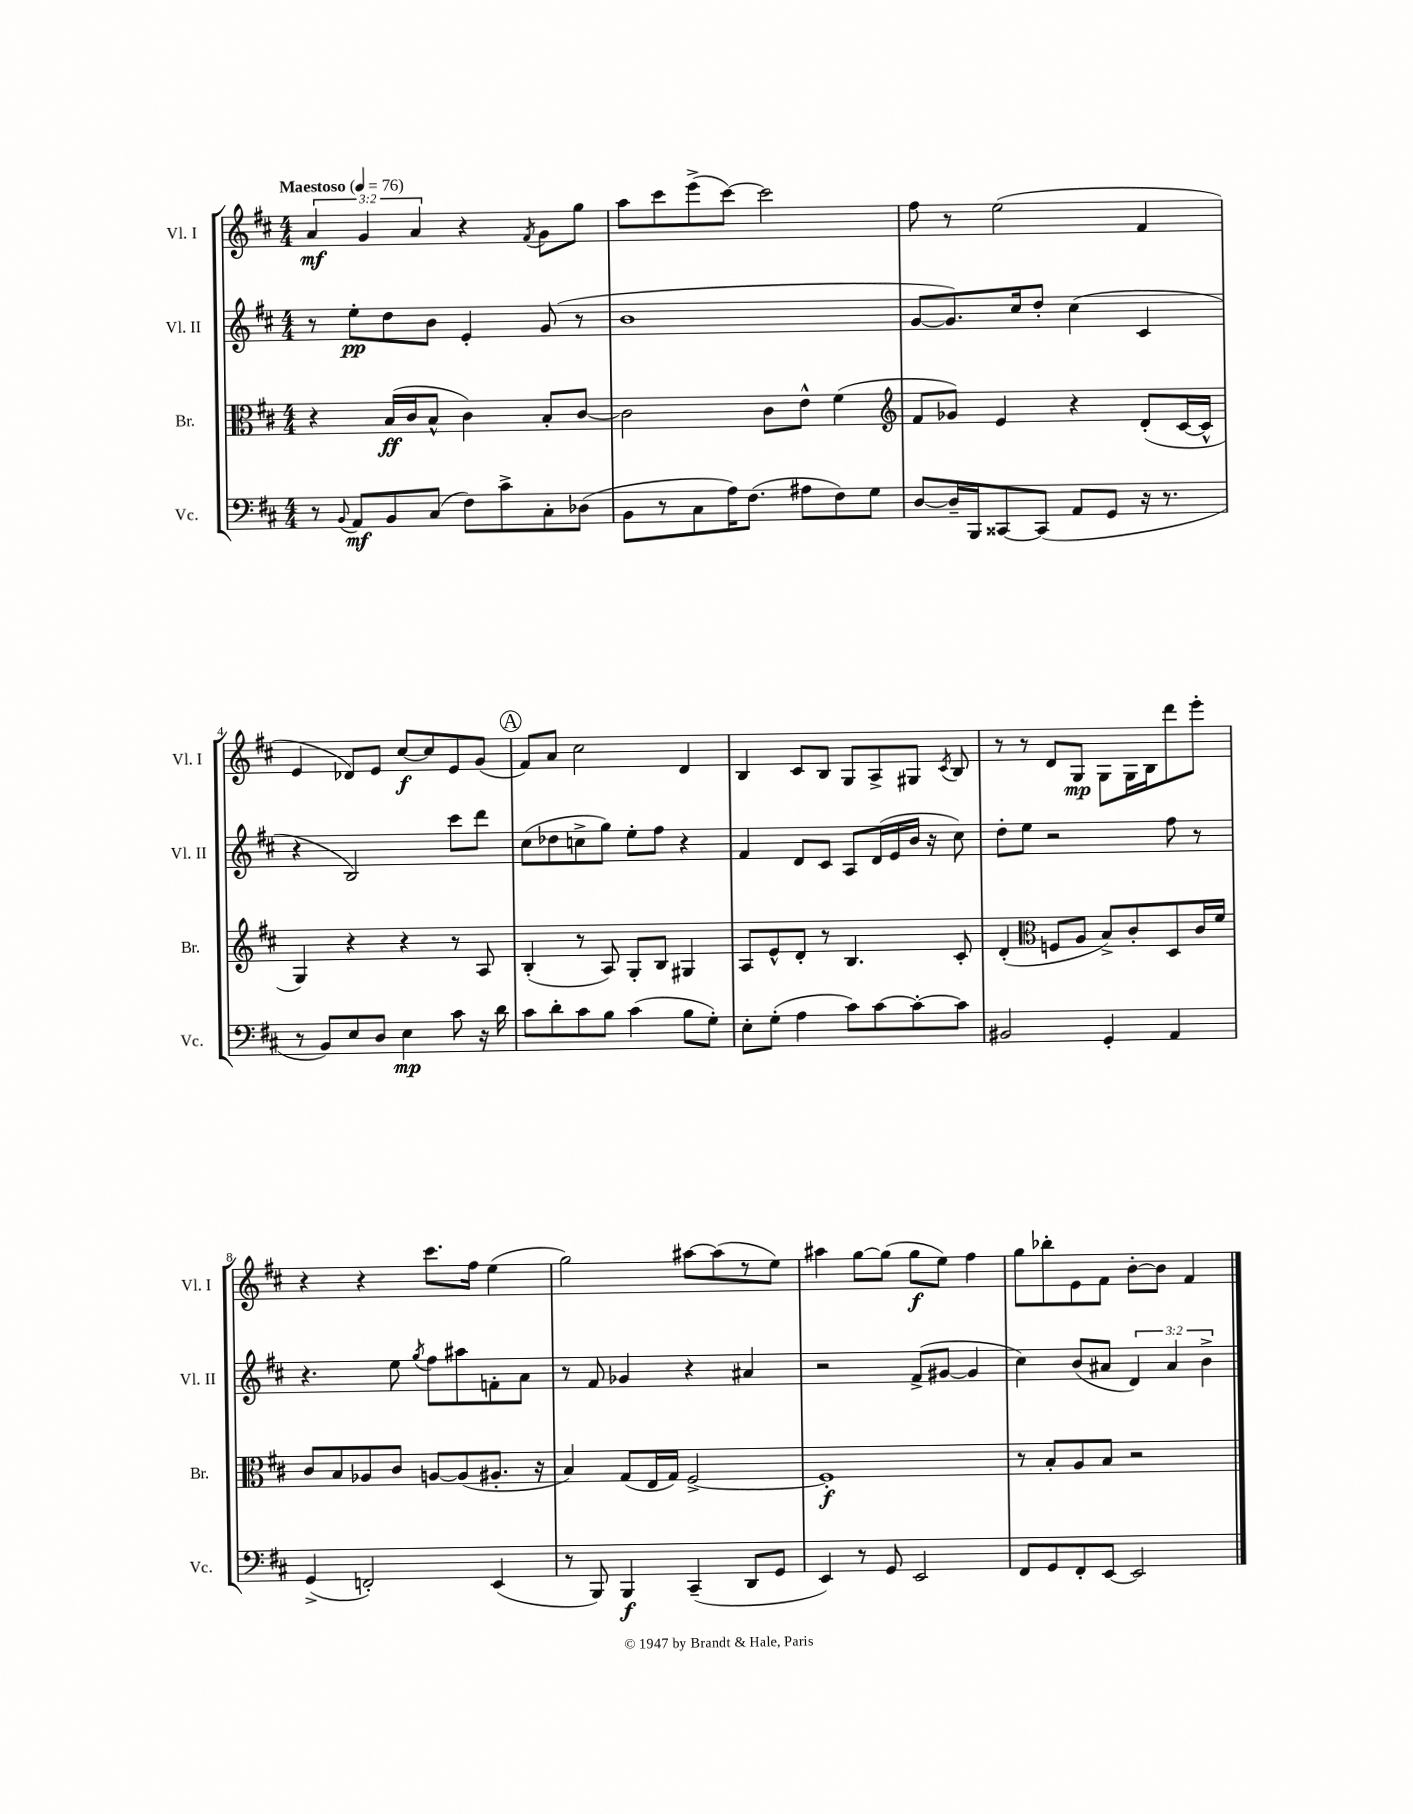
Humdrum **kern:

**kern	**dynam	**kern	**dynam	**kern	**dynam	**kern	**dynam
*part4	*part4	*part3	*part3	*part2	*part2	*part1	*part1
*staff4	*staff4	*staff3	*staff3	*staff2	*staff2	*staff1	*staff1
*I"Vc.	*	*I"Br.	*	*I"Vl. II	*	*I"Vl. I	*
*I'Vc.	*	*I'Br.	*	*I'Vl. II	*	*I'Vl. I	*
*clefF4	*	*clefC3	*	*clefG2	*	*clefG2	*
*k[f#c#]	*	*k[f#c#]	*	*k[f#c#]	*	*k[f#c#]	*
*M4/4	*	*M4/4	*	*M4/4	*	*M4/4	*
*MM76	*	*MM76	*	*MM76	*	*MM76	*
=1	=1	=1	=1	=1	=1	=1	=1
!	!	!	!	!	!	!LO:TX:a:B:t=Maestoso	!
8r	.	4r	.	8r	.	6a/	mf
8qqBB/	.	.	.	.	.	.	.
8AA/L	mf	.	.	8ee'\L	pp	.	.
.	.	.	.	.	.	6g/	.
8BB/	.	(16B/LL	ff	8dd\	.	.	.
.	.	16c#/J	.	.	.	.	.
.	.	.	.	.	.	6a/	.
(8C#/J	.	8B^^/J	.	8b\J	.	.	.
8F#\L)	.	4c#\)	.	4e'/	.	4r	.
8c#^\	.	.	.	.	.	.	.
.	.	.	.	.	.	8qf#/	.
8C#'\	.	8B'/L	.	(8g/	.	8g\L	.
(8D-X\J	.	[8c#/J	.	8r	.	8gg\J	.
=2	=2	=2	=2	=2	=2	=2	=2
8BB\L	.	2c#\]	.	1b	.	8aa\L	.
8r	.	.	.	.	.	8ccc#\	.
8C#\	.	.	.	.	.	(8eee^\	.
16A\K)	.	.	.	.	.	[8ccc#\J)	.
(8.F#\J	.	.	.	.	.	.	.
.	.	8c#\L	.	.	.	2ccc#\]	.
8A#X\L	.	8e^^\J	.	.	.	.	.
8F#\)	.	(4f#\	.	.	.	.	.
8G\J	.	.	.	.	.	.	.
=3	=3	=3	=3	=3	=3	=3	=3
*	*	*clefG2	*	*	*	*	*
[8D/L	.	8f#/L	.	[8g/L	.	8ff#\	.
16D~/L]	.	8g-X/J)	.	8.g/])	.	8r	.
16BBB/J	.	.	.	.	.	.	.
[8CC##X/	.	4e/	.	.	.	(2ee\	.
.	.	.	.	16cc#/k	.	.	.
(8CC##/J]	.	.	.	8dd'/J	.	.	.
8AA/L	.	4r	.	(4cc#\	.	.	.
8GG/J	.	.	.	.	.	.	.
16r	.	(8d'/L	.	4c#/	.	4f#/	.
8.r	.	.	.	.	.	.	.
.	.	[16c#/L	.	.	.	.	.
.	.	16c#^^/JJ]	.	.	.	.	.
!!LO:LB:g=z
=4	=4	=4	=4	=4	=4	=4	=4
8r	.	4G/)	.	4r	.	4e/	.
8BB/L)	.	.	.	.	.	.	.
8E/	.	4r	.	2B/)	.	8d-X/L)	.
8D/J	.	.	.	.	.	8e/J	.
4E\	mp	4r	.	.	.	[8cc#/L	f
.	.	.	.	.	.	8cc#/]	.
8c#\	.	8r	.	8ccc#\L	.	8e/	.
16r	.	8A/	.	8ddd\J	.	(8g/J	.
16d\	.	.	.	.	.	.	.
!!LO:REH:place=s1:t=A
=5	=5	=5	=5	=5	=5	=5	=5
8c#\L	.	(4B'/	.	(8cc#\L	.	8f#/L)	.
8d'\	.	.	.	8dd-X\	.	8a/J	.
8c#\	.	8r	.	8ccn^\	.	2cc#\	.
8B\J	.	8A/)	.	8gg\J)	.	.	.
(4c#\	.	8G'/L	.	8ee'\L	.	.	.
.	.	8B/J	.	8ff#\J	.	.	.
8B\L	.	4G#X/	.	4r	.	4d/	.
8G'\J)	.	.	.	.	.	.	.
=6	=6	=6	=6	=6	=6	=6	=6
8E'\L	.	8A/L	.	4f#/	.	4B/	.
(8G'\J	.	8e^^/	.	.	.	.	.
4A\	.	8d'/J	.	8d/L	.	8c#/L	.
.	.	8r	.	8c#/J	.	8B/J	.
8c#\L)	.	4.B/	.	8A/L	.	8G/L	.
[8c#\	.	.	.	(16d/L	.	8A^/	.
.	.	.	.	16e/	.	.	.
8c#'\_	.	.	.	16b/JJ	.	8G#X/J	.
.	.	.	.	16r	.	.	.
.	.	.	.	.	.	8qc#/	.
8c#\J]	.	8c#'/	.	8cc#\)	.	8B/	.
=7	=7	=7	=7	=7	=7	=7	=7
2BB#X/	.	(4d'/	.	8dd'\L	.	8r	.
.	.	.	.	8ee\J	.	8r	.
*	*	*clefC3	*	*	*	*	*
.	.	8Fn/L	.	2r	.	8d/L	.
.	.	8A/J	.	.	.	8G/J	mp
4GG'/	.	8B^/L)	.	.	.	8G\L	.
.	.	8c#'/	.	.	.	16G\L	.
.	.	.	.	.	.	16B\J	.
4AA/	.	8D/	.	8ff#\	.	8ddd\	.
.	.	16c#/L	.	8r	.	8eee'\J	.
.	.	16f#/JJ	.	.	.	.	.
!!LO:LB:g=z
=8	=8	=8	=8	=8	=8	=8	=8
(4GG^/	.	8c#/L	.	4.r	.	4r	.
.	.	8B/	.	.	.	.	.
2FFn'/)	.	8A-X/	.	.	.	4r	.
.	.	8c#/J	.	8ee\	.	.	.
.	.	.	.	8qgg/	.	.	.
.	.	[8An/L	.	8ff#\L	.	8.ccc#\L	.
.	.	(8A/]	.	8aa#X\	.	.	.
.	.	.	.	.	.	16ff#\Jk	.
(4EE/	.	8.A#X'/J	.	8fn'\	.	(4ee\	.
.	.	.	.	8a\J	.	.	.
.	.	16r	.	.	.	.	.
=9	=9	=9	=9	=9	=9	=9	=9
8r	.	4B/)	.	8r	.	2gg\)	.
8BBB/)	.	.	.	8f#/	.	.	.
4BBB/	f	(8G/L	.	4g-X/	.	.	.
.	.	16E/L	.	.	.	.	.
.	.	16G/JJ)	.	.	.	.	.
(4CC#~/	.	[2F#^/	.	4r	.	[8aa#X\L	.
.	.	.	.	.	.	(8aa#\]	.
8DD/L	.	.	.	4a#X/	.	8r	.
8GG/J	.	.	.	.	.	8ee\J)	.
=10	=10	=10	=10	=10	=10	=10	=10
4EE/)	.	1F#']	f	2r	.	4aa#X\	.
8r	.	.	.	.	.	[8gg\L	.
8GG/	.	.	.	.	.	(8gg\J]	.
2EE/	.	.	.	(8f#^/L	.	8gg\L	f
.	.	.	.	[8g#X/J	.	8ee\J)	.
.	.	.	.	4g#/]	.	4ff#\	.
=11	=11	=11	=11	=11	=11	=11	=11
8FF#/L	.	8r	.	4cc#\)	.	8gg\L	.
8GG/	.	8B'/L	.	.	.	8bb-X'\	.
8FF#'/	.	8A/	.	(8b/L	.	8e\	.
[8EE/J	.	8B/J	.	8a#X/J	.	8f#\J	.
2EE/]	.	2r	.	6d/)	.	[8b'\L	.
.	.	.	.	.	.	8b\J]	.
.	.	.	.	6a#/	.	.	.
.	.	.	.	.	.	4f#/	.
.	.	.	.	6b^\	.	.	.
==	==	==	==	==	==	==	==
*-	*-	*-	*-	*-	*-	*-	*-
